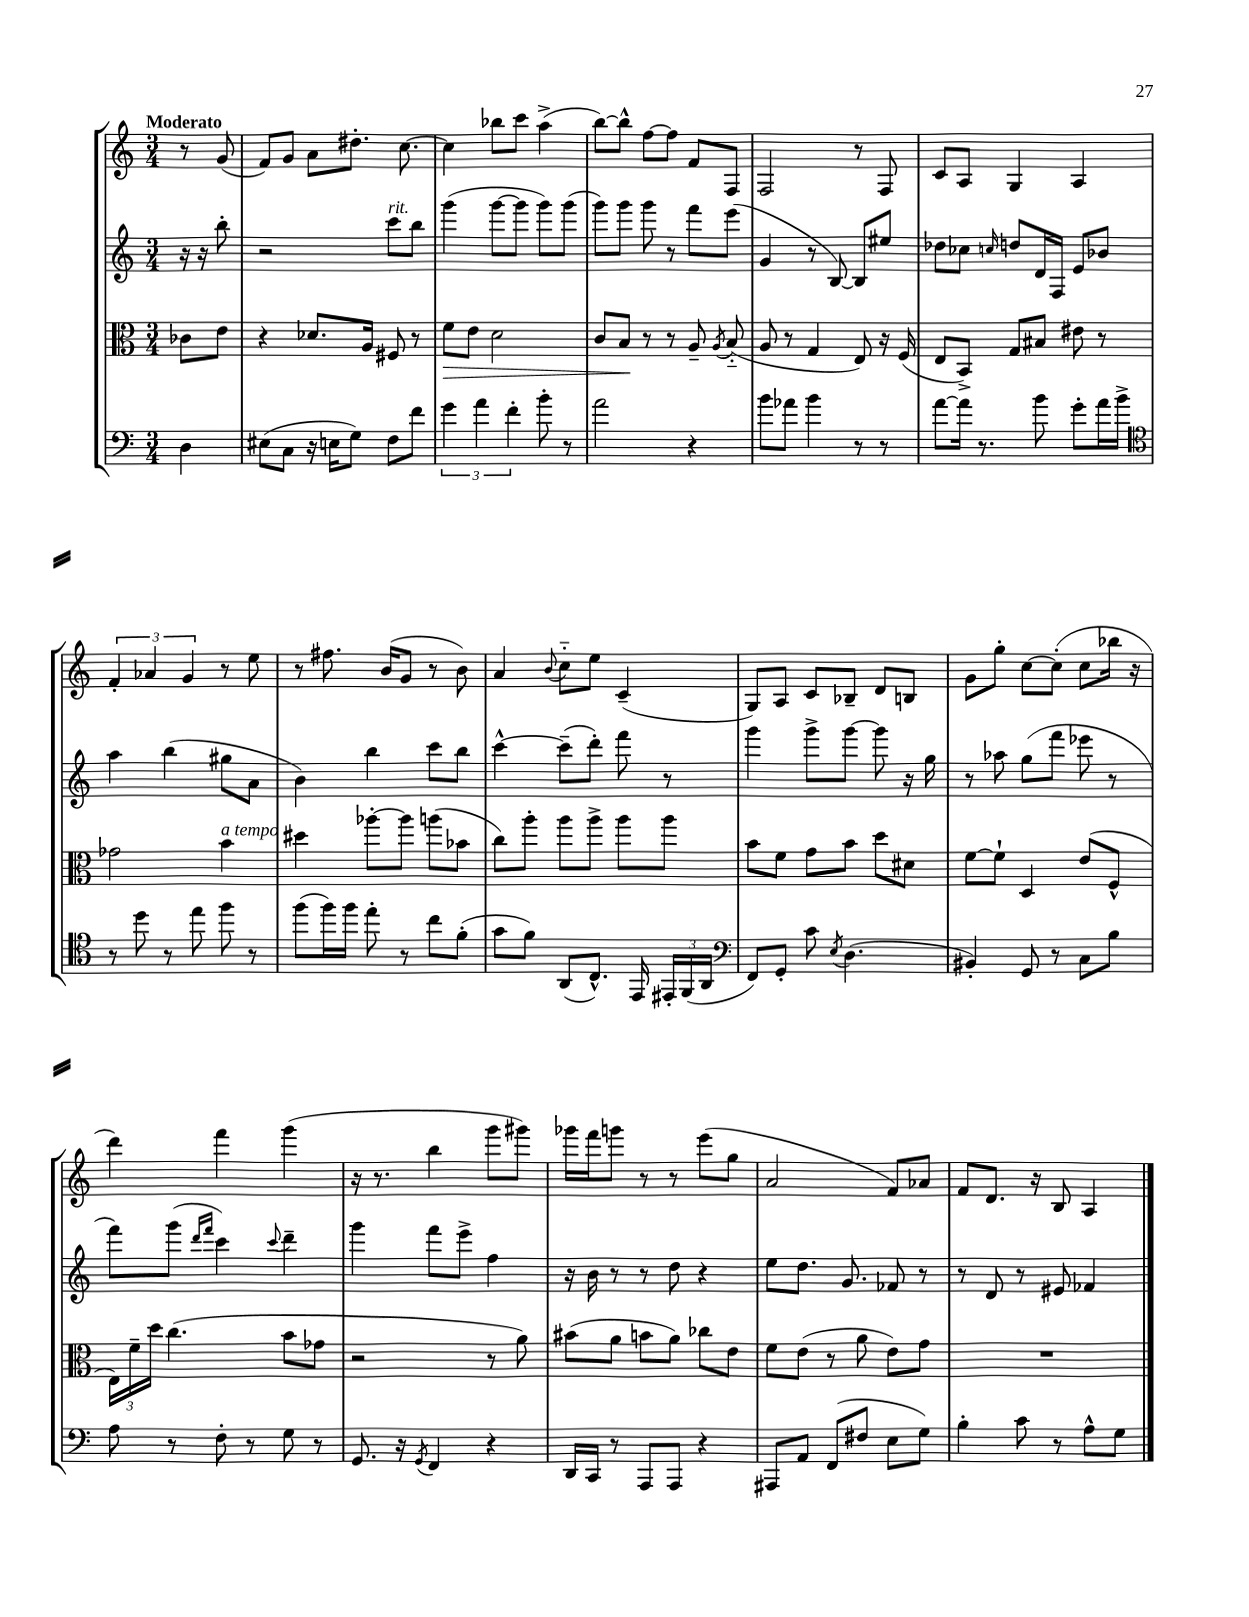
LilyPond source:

<<
\new StaffGroup <<
\new Staff = "s0" {
    \clef treble \key c \major \numericTimeSignature \time 3/4 \partial 4 \tempo "Moderato"
    \autoBeamOff r8 g'8( |
    f'8[) g'8] a'8[ dis''8.]-. c''8.~ |
    c''4 bes''8[ c'''8] a''4->( |
    b''8[~) b''8]-^ f''8[~ f''8] f'8[ f8] |
    f2 r8 f8 |
    c'8[ a8] g4 a4 |
    \tuplet 3/2 { f'4-. aes'4 g'4 } r8 e''8 |
    r8 fis''8. b'16[( g'8] r8 b'8) |
    a'4 \appoggiatura { b'8 } c''8[-_ e''8] c'4--( |
    g8[) a8] c'8[ bes8]-- d'8[ b8] |
    g'8[ g''8]-. c''8[~ c''8]-.( c''8[ bes''16] r16 |
    d'''4) f'''4 g'''4( |
    r16 r8. b''4 g'''8[ gis'''8]) |
    ges'''16[ f'''16 g'''8] r8 r8 e'''8[( g''8] |
    a'2 f'8[) aes'8] |
    f'8[ d'8.] r16 b8 a4 \bar "|." |
}
\new Staff = "s1" {
    \clef treble \key c \major \numericTimeSignature \time 3/4 \partial 4
    \autoBeamOff r16 r16 b''8-. |
    r2 c'''8[^\markup { \italic "rit." } b''8] |
    g'''4( g'''8[~ g'''8] g'''8[) g'''8]( |
    g'''8[) g'''8] g'''8 r8 f'''8[ e'''8]( |
    g'4 r8 b8~) b8[ eis''8] |
    des''8[ ces''8] \grace { c''16 } d''8[ d'16 f16] e'8[ bes'8] |
    a''4 b''4( gis''8[ a'8] |
    b'4) b''4 c'''8[ b''8] |
    c'''4~-^ c'''8[--( d'''8]-.) f'''8 r8 |
    g'''4 g'''8[-> g'''8]~ g'''8 r16 g''16 |
    r8 aes''8 g''8[( f'''8] ees'''8 r8 |
    f'''8[) g'''8]( \grace { d'''16[ f'''16] } c'''4) \appoggiatura { c'''8 } d'''4-- |
    g'''4 f'''8[ e'''8]-> f''4 |
    r16 b'16 r8 r8 d''8 r4 |
    e''8[ d''8.] g'8. fes'8 r8 |
    r8 d'8 r8 eis'8 fes'4 \bar "|." |
}
\new Staff = "s2" {
    \clef alto \key c \major \numericTimeSignature \time 3/4 \partial 4
    \autoBeamOff ces'8[ e'8] |
    r4 des'8.[ a16] fis8 r8 |
    f'8[\> e'8] d'2 |
    c'8[ b8]\! r8 r8 a8-- \acciaccatura { a8 } b8-_( |
    a8 r8 g4 e8) r16 f16( |
    e8[ b,8]->) g8[ bis8] eis'8 r8 |
    ges'2 b'4^\markup { \italic "a tempo" } |
    dis''4 aes''8[~-. aes''8] a''8[( bes'8] |
    c''8[) a''8]-. a''8[ a''8]-> a''8[ a''8] |
    b'8[ f'8] g'8[ b'8] d''8[ dis'8] |
    f'8[~ f'8]-! d4 e'8[( f8]-^ |
    \tuplet 3/2 { e16[) f'16-- d''16] } c''4.( b'8[ ges'8] |
    r2 r8 a'8) |
    bis'8[( a'8] b'8[ a'8]) ces''8[ e'8] |
    f'8[ e'8]( r8 a'8 e'8[) g'8] |
    R2. \bar "|." |
}
\new Staff = "s3" {
    \clef bass \key c \major \numericTimeSignature \time 3/4 \partial 4
    \autoBeamOff d4 |
    eis8[( c8] r16 e16[ g8]) f8[ f'8] |
    \tuplet 3/2 { g'4 a'4 f'4-. } b'8-. r8 |
    a'2 r4 |
    b'8[ aes'8] b'4 r8 r8 |
    a'8[~ a'16] r8. b'8 g'8[-. a'16 b'16]-> |
    \clef tenor r8 d''8 r8 e''8 f''8 r8 |
    f''8[( f''16) f''16] e''8-. r8 c''8[ f'8]-.( |
    g'8[ f'8]) a,8[( c8.]-^) e,16 \tuplet 3/2 { eis,16[-. f,16( a,16] } |
    \clef bass f,8[) g,8]-. c'8 \acciaccatura { e8 } d4.( |
    bis,4-.) g,8 r8 c8[ b8] |
    a8 r8 f8-. r8 g8 r8 |
    g,8. r16 \acciaccatura { g,8 } f,4 r4 |
    d,16[ c,16] r8 a,,8[ a,,8] r4 |
    ais,,8[ a,8] f,8[( fis8] e8[ g8]) |
    b4-. c'8 r8 a8[-^ g8] \bar "|." |
}
>>
>>
\layout { \context { \Score \remove "Bar_number_engraver" } }
